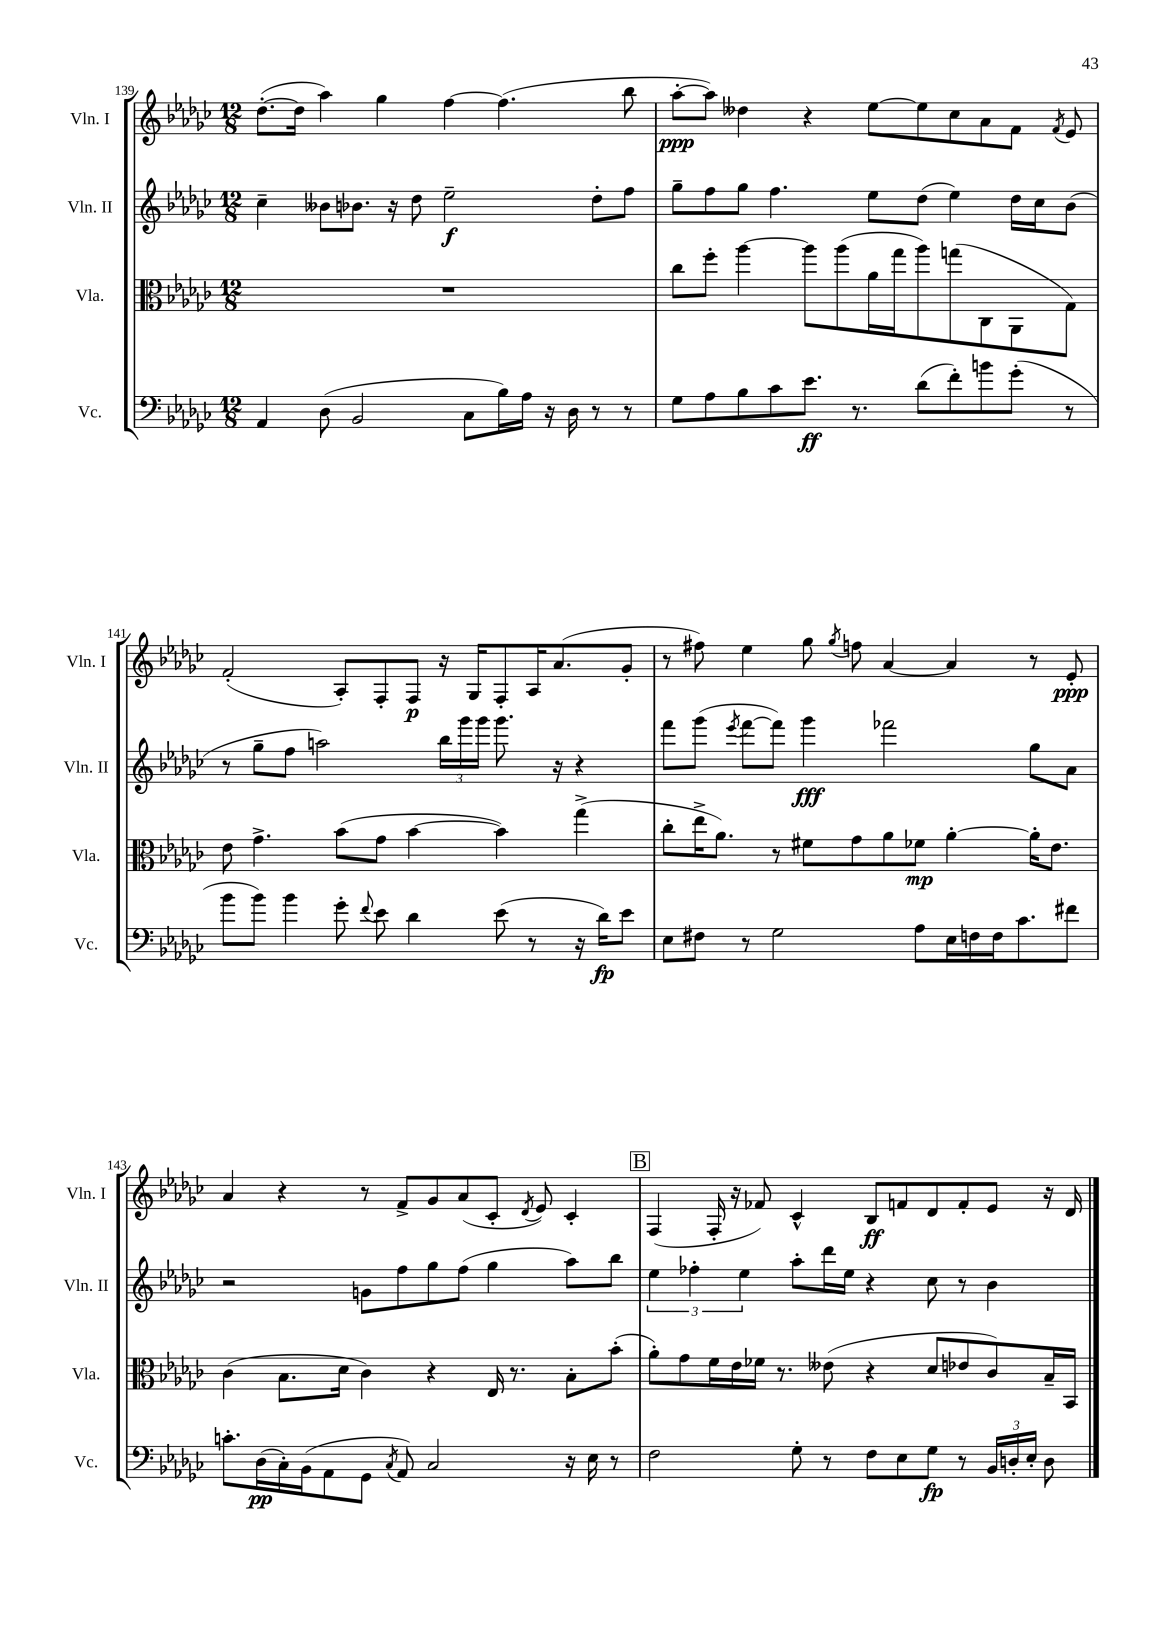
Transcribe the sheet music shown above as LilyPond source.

<<
\new StaffGroup <<
\new Staff = "s0" \with { instrumentName = "Vln. I" shortInstrumentName = "Vln. I" } {
    \clef treble \key ges \major \numericTimeSignature \time 12/8
    \autoBeamOff des''8.[~-.( des''16] aes''4) ges''4 f''4~ f''4.( bes''8 |
    aes''8[~-.\ppp aes''8]) deses''4 r4 ees''8[~ ees''8 ces''8 aes'8 f'8] \acciaccatura { f'8 } ees'8 |
    f'2-.( aes8[-.) f8-. f8]\p r16 ges16[ f8-. aes16 aes'8.( ges'8]-. |
    r8 fis''8) ees''4 ges''8 \acciaccatura { ges''8 } f''8 aes'4~ aes'4 r8 ees'8-.\ppp |
    aes'4 r4 r8 f'8[-> ges'8 aes'8( ces'8]-. \acciaccatura { des'8 } ees'8) ces'4-. |
    \mark \markup { \box "B" } f4( f16-. r16 fes'8) ces'4-^ bes8[\ff f'8 des'8 f'8-. ees'8] r16 des'16 \bar "|." |
}
\new Staff = "s1" \with { instrumentName = "Vln. II" shortInstrumentName = "Vln. II" } {
    \clef treble \key ges \major \numericTimeSignature \time 12/8
    \autoBeamOff ces''4-- beses'8[ bes'8.] r16 des''8 ees''2--\f des''8[-. f''8] |
    ges''8[-- f''8 ges''8] f''4. ees''8[ des''8]( ees''4) des''16[ ces''16 bes'8]( |
    r8 ges''8[-- f''8] a''2) \tuplet 3/2 { bes''16[ ges'''16 ges'''16] } ges'''8. r16 r4 |
    f'''8[ ges'''8]( \acciaccatura { ees'''8 } f'''8[~ f'''8]) ges'''4\fff fes'''2 ges''8[ aes'8] |
    r2 g'8[ f''8 ges''8 f''8]( ges''4 aes''8[) bes''8] |
    \mark \markup { \box "B" } \tuplet 3/2 { ees''4 fes''4-. ees''4 } aes''8[-. des'''16 ees''16] r4 ces''8 r8 bes'4 \bar "|." |
}
\new Staff = "s2" \with { instrumentName = "Vla." shortInstrumentName = "Vla." } {
    \clef alto \key ges \major \numericTimeSignature \time 12/8
    \autoBeamOff R1. |
    ces''8[ f''8]-. aes''4~ aes''8[ aes''8( aes'16 ges''16 aes''8) g''8( ces8 aes,8 ges8]) |
    ees'8 ges'4.-> bes'8[( ges'8] bes'4~ bes'4) ges''4->( |
    ces''8[-. ees''16-> aes'8.]) r8 fis'8[ ges'8 aes'8 fes'8]\mp aes'4~-. aes'16[-. ees'8.] |
    ces'4( bes8.[ des'16] ces'4) r4 ees16 r8. bes8[-. bes'8]-.( |
    \mark \markup { \box "B" } aes'8[-.) ges'8 f'16 ees'16 fes'16] r8. eeses'8( r4 des'8[ ees'8 ces'8) bes16-- bes,16] \bar "|." |
}
\new Staff = "s3" \with { instrumentName = "Vc." shortInstrumentName = "Vc." } {
    \clef bass \key ges \major \numericTimeSignature \time 12/8
    \autoBeamOff aes,4 des8( bes,2 ces8[ bes16) aes16] r16 des16 r8 r8 |
    ges8[ aes8 bes8 ces'8 ees'8.]\ff r8. des'8[( f'8-.) b'8 ges'8]-.( r8 |
    bes'8[ bes'8]) bes'4 ges'8-. \appoggiatura { f'8 } ees'8 des'4 ees'8( r8 r16 des'16[\fp) ees'8] |
    ees8[ fis8] r8 ges2 aes8[ ees16 f16 f16 ces'8. fis'8] |
    c'8.[-. des16\pp( ces16-.) bes,16( aes,8 ges,8] \acciaccatura { ces8 } aes,8) ces2 r16 ees16 r8 |
    \mark \markup { \box "B" } f2 ges8-. r8 f8[ ees8 ges8]\fp r8 \tuplet 3/2 { bes,16[ d16-. ees16]-. } d8 \bar "|." |
}
>>
>>
\layout { \context { \Score currentBarNumber = #139 } }
